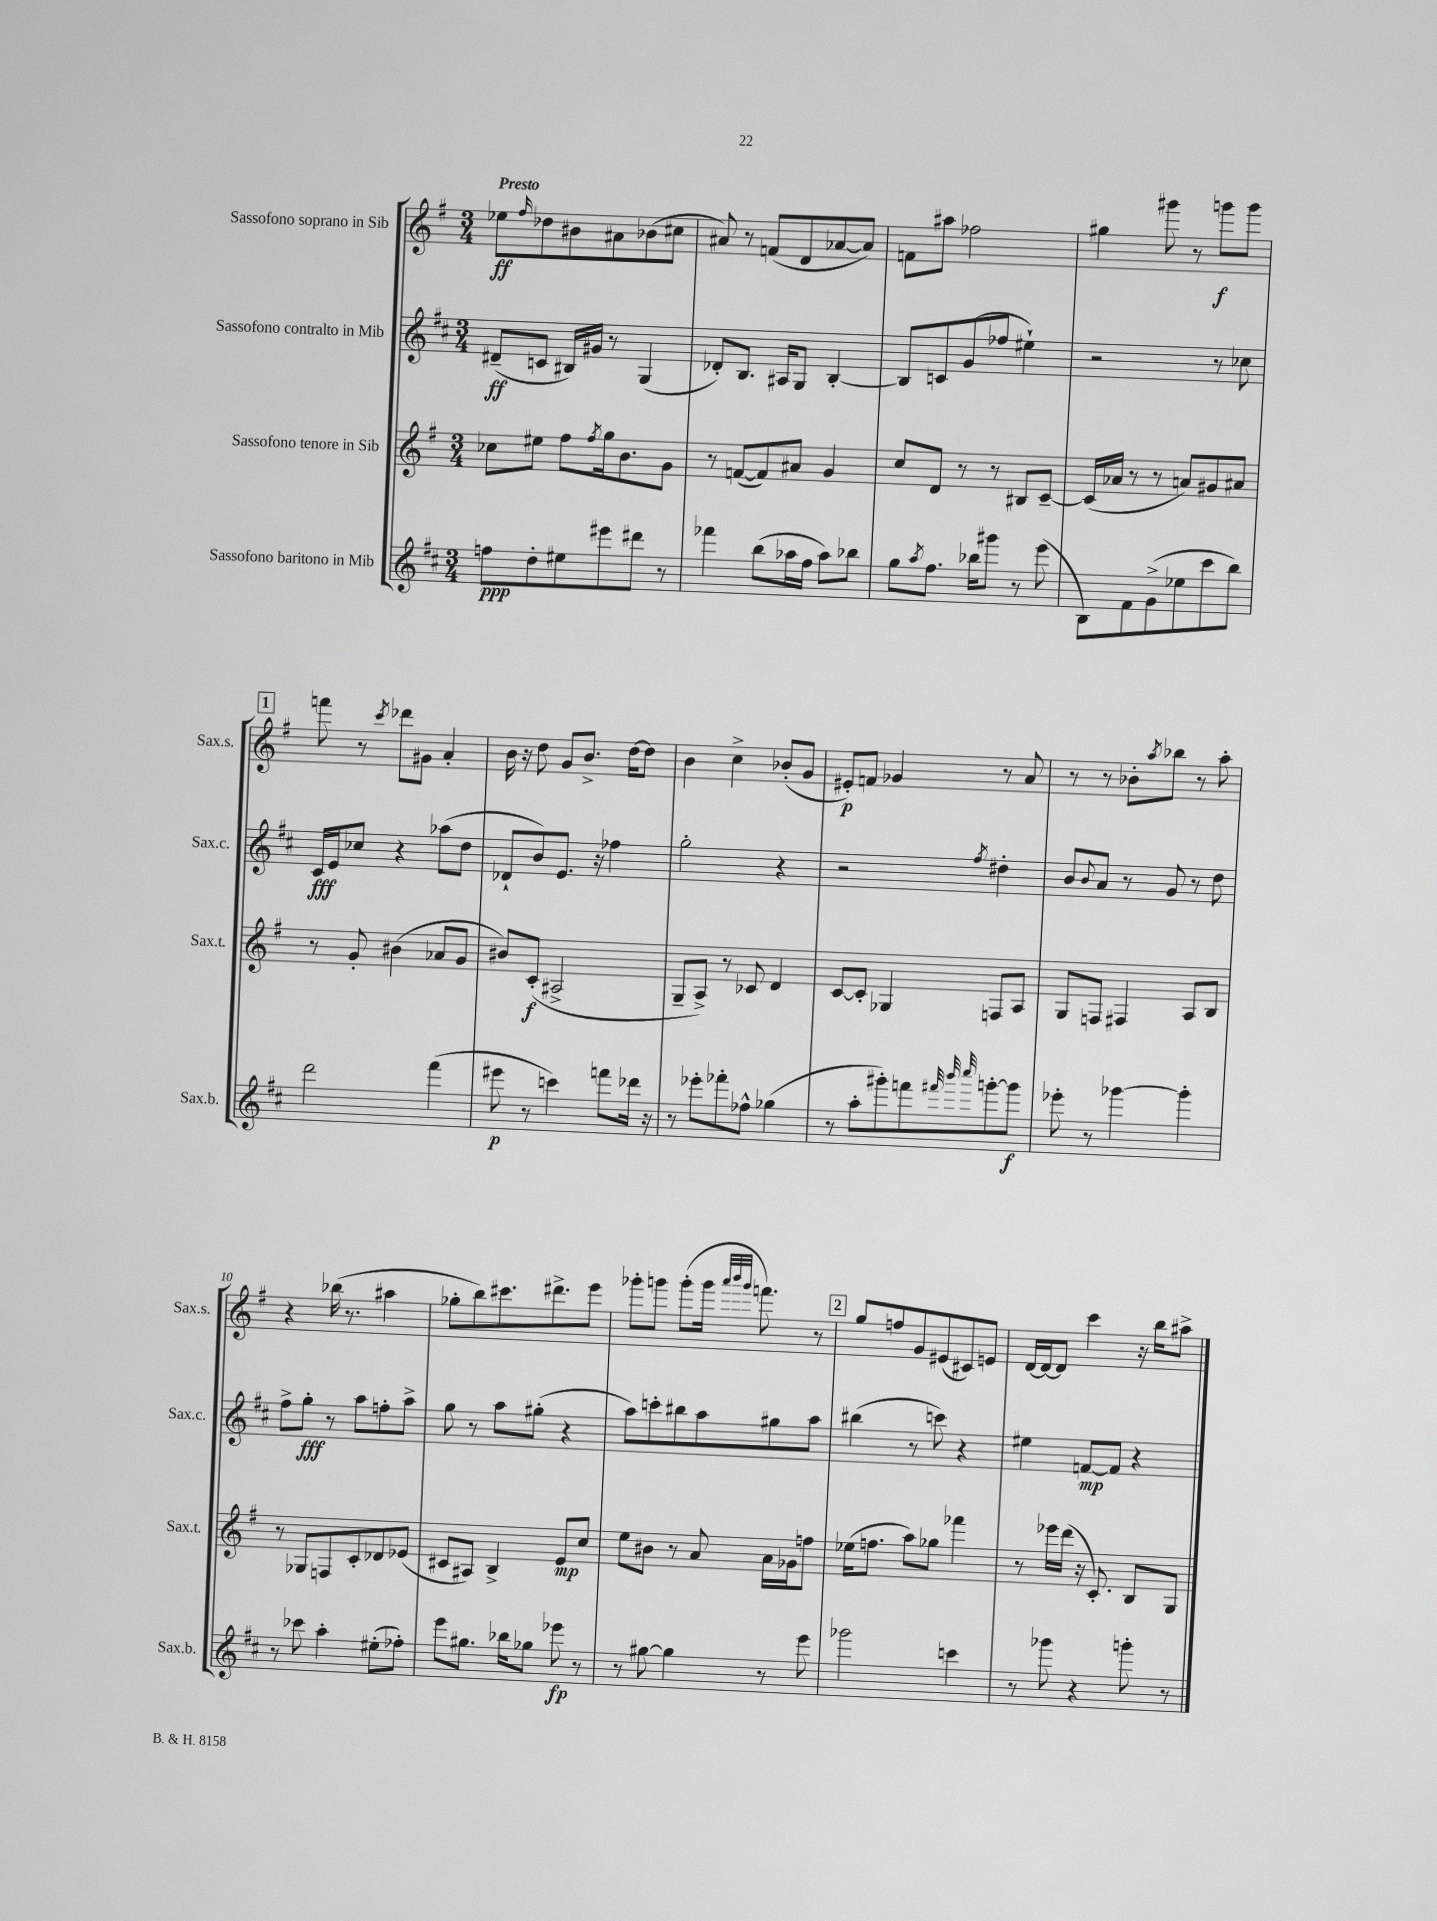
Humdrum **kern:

**kern	**kern	**kern	**kern
*staff4	*staff3	*staff2	*staff1
*clefG2	*clefG2	*clefG2	*clefG2
*k[f#c#]	*k[f#]	*k[f#c#]	*k[f#]
*M3/4	*M3/4	*M3/4	*M3/4
8ff\L	8cc-\L	(8d#~/L	8ee-\L
.	.	.	16qqff#/
8dd'\	8ee#\J	8c/J	8dd-\
8ee#\	8ff#\L	16B#/LL)	8b#\
.	.	16g#/JJ	.
.	8qff#/	.	.
8eee#\	16gg\k	8r	8a#\
.	8.b\	.	.
8ddd#\J	.	(4G/	(8b-\
8r	8g\J	.	8cc#\J
=	=	=	=
4fff-\	8r	8d-'/L)	8a#/)
.	([8f/L	8.B/J	8r
(8bb\L	8f/])	.	(8f/L
.	.	16A#/LK	.
16aa-\L	8a#/J	8G/J	8d/
16ff#\JJ	.	.	.
8aa-\L)	4g/	[4B'/	[8a-/
8bb-\J	.	.	8a-/]J)
=	=	=	=
8gg\L	8cc/L	8B/]L	8f\L
8qaa/	.	.	.
8.ff#\J	8d/J	8c/	8aa#\J
.	8r	(8g/	2ff-\
16bb-\LK	.	.	.
8ggg#\J	8r	8ff-/J	.
8r	8B#/L	4ee#`\)	.
(8eee\	[8c~/J	.	.
=	=	=	=
8B\L)	(16c/]LL	2r	4gg#\
.	16a-/JJ	.	.
8f#\	8r	.	.
(8g^\	8r	.	8ggg#\
8ee-\	8a/L)	.	8r
8ccc#\	8g#/	8r	8ggg\L
8bb\J)	8a#/J	8cc-\	8ggg\J
=	=	=	=
2ddd\	8r	16c#/LL	8fff\
.	.	16e/J	.
.	8g'/	8cc-/J	8r
.	.	.	8qccc/
.	(4b#\	4r	8ddd-\L
.	.	.	8g#\J
(4fff#\	8a-/L	(8aa-\L	4a'/
.	8g/J	8dd\J	.
=	=	=	=
8eee#\	8b#/L)	8d-`/L	16b\
.	.	.	16r
8r	(8c'/J	8b/)	8dd\
4ccc\)	2A#^/	8.e/J	8g/L
.	.	.	8.b^/J
.	.	16r	.
8fff\L	.	4ff-\	.
.	.	.	[16dd\LK
16ddd-\Jk	.	.	8dd\]J
16r	.	.	.
=	=	=	=
8r	8G~/L	2gg'\	4b\
8eee-'\L	8A^/J)	.	.
8fff-'\	8r	.	4cc^\
8ff-^^\J	8c-/	.	.
(4gg-\	4d/	4r	(8b-'/L
.	.	.	8g/J
=	=	=	=
8r	[8c/L	2r	8e#'/L)
8aa'\L	8c'/]J	.	8f/J
8ggg#'\)	4G-/	.	4g-/
8fff\	.	.	.
32qqfff#/	.	.	.
32qqbbb/	.	.	.
32qqcccc#/	.	8qff#/	.
[8ggg'\	8F/L	4dd#'\	8r
8ggg\]J	8A/J	.	8a/
=	=	=	=
8eee-'\	8G/L	8b/L	8r
.	.	8qqb/	.
8r	8F/J	8a/J	8r
[4ggg-\	4F#/	8r	8b-'\L
.	.	.	8qaa/
.	.	8g/	8bb-\J
4ggg-'\]	8A/L	8r	8r
.	8B/J	8dd\	8aa'\
=	=	=	=
8r	8r	8ff#^\L	4r
8ccc-\	8G-/L	8gg'\J	.
4aa'\	8F/	8r	(16bb-\
.	.	.	8.r
.	8c'/	8aa\L	.
(8ee#'\L	8d-/	8ff'\	4aa#\
8ff-'\J)	(8e-/J	8aa^\J	.
=	=	=	=
8eee\L	8c#/L	8gg\	8gg-'\L
8.gg#\J	8A#/J)	8r	8bb\)
.	4B^/	8aa\L	8.ccc#\
16bb-\LK	.	.	.
8gg-\J	.	(8gg#'\J	.
.	.	.	8.ddd#^\
8eee-\	8e/L	4r	.
8r	8cc/J	.	8eee\J
=	=	=	=
8r	8ee\L	8aa\L)	8ggg-'\L
[8gg#\	8b#\J	8ccc'\	8ggg\J
4gg#\]	8r	8bb#\	(8ggg'\L
.	8a/	8aa\	16ggg\Jk
.	.	.	32qqaaa/LLL
.	.	.	32qqbbb/
.	.	.	32qqggg/JJJ
.	.	.	8.fff\)
8r	16a\LL	8gg#\	.
.	16g-\J	.	.
8eee\	8ff\J	8aa\J	8r
=	=	=	=
2ggg-\	(16ee-\LK	(4bb#\	8gg/L
.	8.ff\J	.	.
.	.	.	8ff/
.	8aa\L)	8r	8g/
.	8gg-\J	8ccc\)	(8e#/
4ccc\	4fff-\	4r	8c#/)
.	.	.	8e/J
=	=	=	=
8r	8r	4ee#\	[16d/LL
.	.	.	16d/_J
8ggg-\	16eee-\LL	.	8d/]J
.	(16ddd\JJ	.	.
4r	16r	[8f/L	4ccc\
.	8.c'/)	.	.
.	.	8f/]J	.
8ggg'\	8B/L	4r	16r
.	.	.	16bb\LK
8r	8G/J	.	8aa#^\J
==	==	==	==
*-	*-	*-	*-
